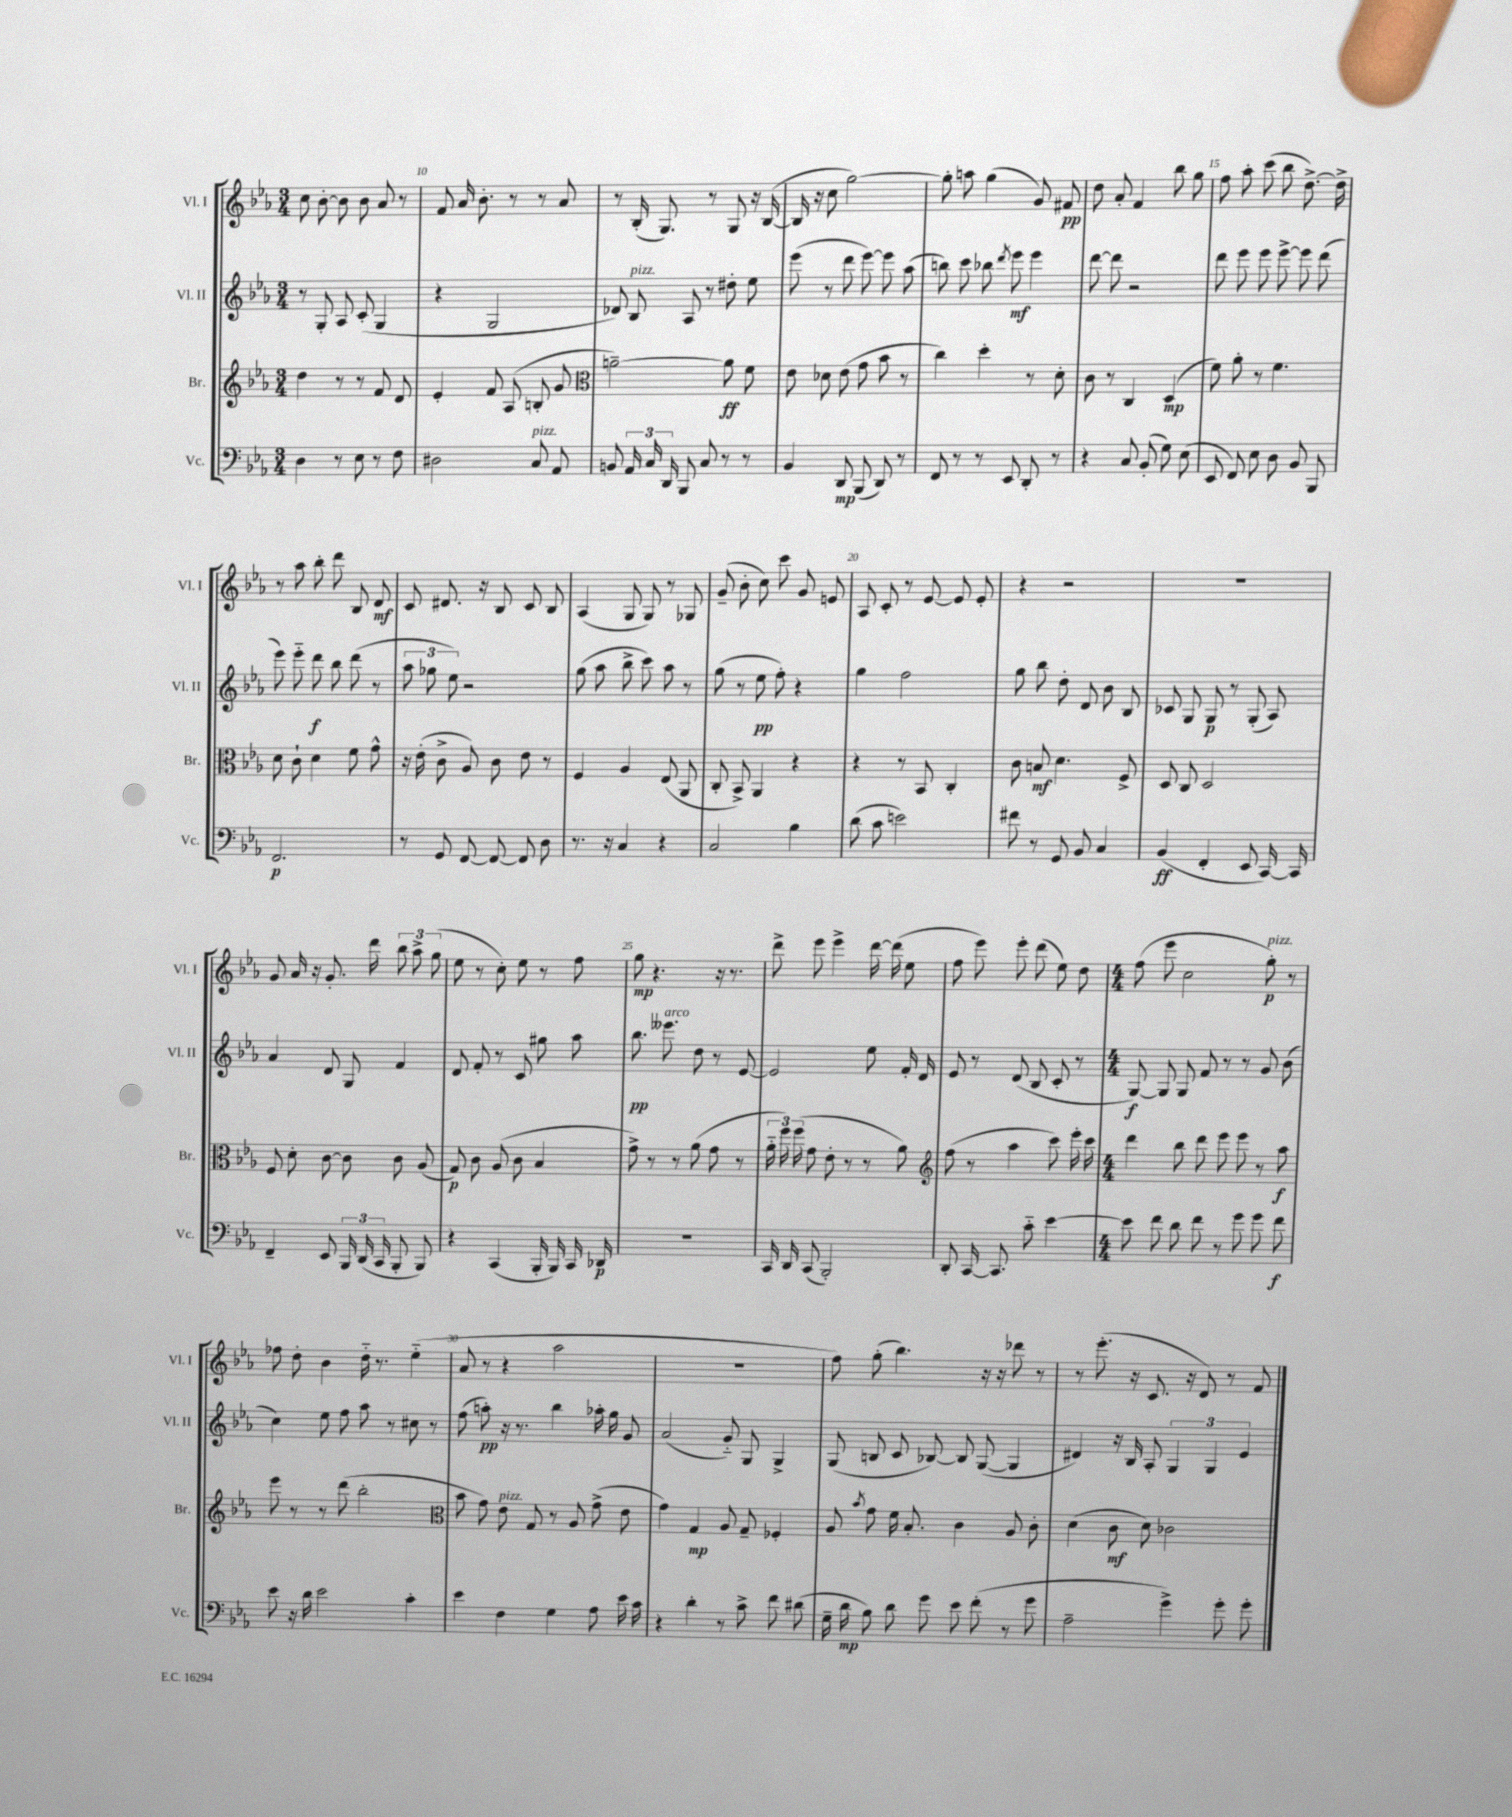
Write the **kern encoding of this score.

**kern	**dynam	**kern	**dynam	**kern	**dynam	**kern	**dynam
*part4	*part4	*part3	*part3	*part2	*part2	*part1	*part1
*staff4	*staff4	*staff3	*staff3	*staff2	*staff2	*staff1	*staff1
*I"Vc.	*	*I"Br.	*	*I"Vl. II	*	*I"Vl. I	*
*I'Vc.	*	*I'Br.	*	*I'Vl. II	*	*I'Vl. I	*
*clefF4	*	*clefG2	*	*clefG2	*	*clefG2	*
*k[b-e-a-]	*	*k[b-e-a-]	*	*k[b-e-a-]	*	*k[b-e-a-]	*
*M3/4	*	*M3/4	*	*M3/4	*	*M3/4	*
=9	=9	=9	=9	=9	=9	=9	=9
4D\	.	4dd\	.	8r	.	8cc\	.
.	.	.	.	8G'/	.	[8b-'\	.
8r	.	8r	.	8A-/	.	8b-\]	.
8E-\	.	8r	.	(8c'/	.	8b-\	.
8r	.	8f/	.	4G/	.	8a-/	.
8F\	.	8d/	.	.	.	8r	.
=10	=10	=10	=10	=10	=10	=10	=10
2D#X\	.	4e-'/	.	4r	.	8f/	.
.	.	.	.	.	.	16a-/	.
.	.	.	.	.	.	8.b-'\	.
.	.	8f/	.	2G/	.	.	.
.	.	(8A-/	.	.	.	8r	.
!LO:TX:a:i:t=pizz.	!	!	!	!	!	!	!
8C/	.	8Bn'/	.	.	.	8r	.
8AA-/	.	8g/	.	.	.	8a-/	.
=11	=11	=11	=11	=11	=11	=11	=11
*	*	*clefC3	*	*	*	*	*
8BBn/	.	[2an~\)	.	8d-X/)	.	8r	.
!	!	!	!	!LO:TX:a:i:t=pizz.	!	!	!
24AA-/	.	.	.	8B-/	.	(16B-'/	.
24C/	.	.	.	.	.	.	.
.	.	.	.	.	.	8.G/)	.
24DD/	.	.	.	.	.	.	.
8BBB-/	.	.	.	8A-/	.	.	.
8C/	.	.	.	8r	.	8r	.
8r	.	8a\]	ff	8dd#X'\	.	8G/	.
8r	.	8f\	.	8ee-\	.	16r	.
.	.	.	.	.	.	([16B-/	.
=12	=12	=12	=12	=12	=12	=12	=12
4BB-/	.	8e-\	.	(8eee-\	.	16B-/]	.
.	.	.	.	.	.	16r	.
.	.	8d-X\	.	8r	.	8cc\	.
8DD/	mp	(8e-\	.	8ddd\	.	[2gg\)	.
(8BBB-/	.	8g\	.	[8eee-\)	.	.	.
8DD/)	.	8b-\	.	8eee-\]	.	.	.
8r	.	8r	.	(8aa-\	.	.	.
=13	=13	=13	=13	=13	=13	=13	=13
8FF/	.	4cc\)	.	8bbn\)	.	8gg'\]	.
8r	.	.	.	8ccc\	.	8aan\	.
8r	.	4dd'\	.	8bb-X\	.	(4gg\	.
.	.	.	.	8qddd/	.	.	.
8EE-/	.	.	.	8eee-\	mf	.	.
8DD'/	.	8r	.	4eee-\	.	8g/)	.
8r	.	8d'\	.	.	.	8f#X/	pp
=14	=14	=14	=14	=14	=14	=14	=14
4r	.	8c\	.	[8ddd\	.	8dd\	.
.	.	8r	.	8ddd\]	.	8a-'/	.
8C/	.	4C/	.	2r	.	4f/	.
(8BB-'/	.	.	.	.	.	.	.
8G\)	.	(4D/	mp	.	.	8bb-\	.
(8E-\	.	.	.	.	.	8gg\	.
=15	=15	=15	=15	=15	=15	=15	=15
8EE-/	.	8f\)	.	8ddd\	.	8ff\	.
8FF/)	.	8a-'\	.	8eee-\	.	8aa-'\	.
8E-\	.	8r	.	8eee-\	.	(8ccc\	.
8D\	.	4.f\	.	[8eee-^\	.	8bb-\	.
8BB-/	.	.	.	8eee-\]	.	[8.dd^\)	.
8BBB-/	.	.	.	(8ddd\	.	.	.
.	.	.	.	.	.	16dd^\]	.
!!LO:LB:g=z
=16	=16	=16	=16	=16	=16	=16	=16
2.FF/	p	8d\	.	8eee-\)	.	8r	.
.	.	8c`\	.	8eee-\	.	8aa-\	.
.	.	4d\	.	8ddd\	f	8bb-'\	.
.	.	.	.	8bb-\	.	8ddd\	.
.	.	8f\	.	(8ddd\	.	8B-/	.
.	.	8g^^\	.	8r	.	8d/	mf
=17	=17	=17	=17	=17	=17	=17	=17
8r	.	16r	.	12aa-\	.	8c/	.
.	.	(16e-'\	.	.	.	.	.
.	.	.	.	12gg-X\	.	.	.
8GG/	.	8c^\	.	.	.	8.d#X/	.
.	.	.	.	12ee-\)	.	.	.
[8FF/	.	8A-/)	.	2r	.	.	.
.	.	.	.	.	.	16r	.
8FF/_	.	8c\	.	.	.	8B-/	.
8FF/]	.	8e-\	.	.	.	8c/	.
8D\	.	8r	.	.	.	8B-/	.
=18	=18	=18	=18	=18	=18	=18	=18
8.r	.	4F/	.	(8gg\	.	(4A-/	.
.	.	.	.	8aa-\	.	.	.
16r	.	.	.	.	.	.	.
4C/	.	4A-/	.	8bb-^\	.	8G/	.
.	.	.	.	8ccc\)	.	8G/)	.
4r	.	(8E-/	.	8aa-\	.	8r	.
.	.	8AA-/	.	8r	.	8G-X/	.
=19	=19	=19	=19	=19	=19	=19	=19
2C/	.	8C'/	.	(8gg\	.	(8g~/	.
.	.	8BB-^/)	.	8r	.	8b-'\	.
.	.	4AA-/	.	8ee-\	pp	8cc\)	.
.	.	.	.	8ff'\)	.	8ccc\	.
4B-\	.	4r	.	4r	.	8g/	.
.	.	.	.	.	.	8en/	.
=20	=20	=20	=20	=20	=20	=20	=20
(8d\	.	4r	.	4gg\	.	8A-/	.
8c\	.	.	.	.	.	8c'/	.
2en\)	.	8r	.	2ff\	.	8r	.
.	.	8BB-/	.	.	.	[8e-/	.
.	.	4C'/	.	.	.	8e-/]	.
.	.	.	.	.	.	8e-'/	.
=21	=21	=21	=21	=21	=21	=21	=21
8f#X\	.	8c\	.	8gg\	.	4r	.
8r	.	8Bn/	mf	8bb-\	.	.	.
8GG/	.	4.d\	.	8dd'\	.	2r	.
8BB-/	.	.	.	8d/	.	.	.
4C/	.	.	.	8b-\	.	.	.
.	.	8F^/	.	8B-/	.	.	.
=22	=22	=22	=22	=22	=22	=22	=22
(4BB-/	ff	8D/	.	8c-X/	.	2.r	.
.	.	8C/	.	8G/	.	.	.
4FF'/	.	2D/	.	8G/	p	.	.
.	.	.	.	8r	.	.	.
8EE-/	.	.	.	(8G'/	.	.	.
[16CC/)	.	.	.	8A-/)	.	.	.
16CC/]	.	.	.	.	.	.	.
!!LO:LB:g=z
=23	=23	=23	=23	=23	=23	=23	=23
4FF~/	.	8F/	.	4a-/	.	8g/	.
.	.	8d'\	.	.	.	16a-/	.
.	.	.	.	.	.	16r	.
8EE-/	.	[8c\	.	8d/	.	8.g'/	.
24BBB-/	.	8c\]	.	8G/	.	.	.
(24DD/	.	.	.	.	.	.	.
.	.	.	.	.	.	16ddd\	.
24CC/	.	.	.	.	.	.	.
8BBB-'/	.	8c\	.	4f/	.	12bb-\	.
.	.	.	.	.	.	12aa-^\	.
8BBB-/)	.	(8A-/	.	.	.	.	.
.	.	.	.	.	.	(12gg\	.
=24	=24	=24	=24	=24	=24	=24	=24
4r	.	8G/)	p	8d/	.	8ee-\	.
.	.	8c\	.	8f'/	.	8r	.
(4CC/	.	(8A-/	.	8r	.	8cc'\)	.
.	.	8c\	.	8c/	.	8ee-\	.
16BBB-'/	.	4B-/	.	8gg#X\	.	8r	.
16BBB-/)	.	.	.	.	.	.	.
16CC/	.	.	.	8aa-\	.	8ff\	.
16DD-X/	p	.	.	.	.	.	.
=25	=25	=25	=25	=25	=25	=25	=25
2.r	.	8g^\)	.	8.bb-\	pp	8gg\	mp
.	.	8r	.	.	.	4.r	.
!	!	!	!	!LO:TX:a:i:t=arco	!	!	!
.	.	.	.	8.eee--X\	.	.	.
.	.	8r	.	.	.	.	.
.	.	(8a-\	.	8dd\	.	.	.
.	.	8g\	.	8r	.	16r	.
.	.	.	.	.	.	8.r	.
.	.	8r	.	[8e-/	.	.	.
=26	=26	=26	=26	=26	=26	=26	=26
16CC/	.	24a-\	.	2e-/]	.	8ddd^\	.
.	.	24ff\)	.	.	.	.	.
16DD/	.	.	.	.	.	.	.
.	.	(24ff\	.	.	.	.	.
(8CC/	.	8g\	.	.	.	8eee-\	.
2BBB-'/)	.	8e-'\	.	.	.	4eee-^\	.
.	.	8r	.	.	.	.	.
.	.	8r	.	8ee-\	.	[16ddd\	.
.	.	.	.	.	.	(16ddd\]	.
.	.	8a-\)	.	16f'/	.	8ee-\	.
.	.	.	.	16d/	.	.	.
=27	=27	=27	=27	=27	=27	=27	=27
*	*	*clefG2	*	*	*	*	*
8DD'/	.	(8ff\	.	8e-/	.	8ff\	.
[16CC/	.	8r	.	8r	.	8eee-\)	.
8.CC/]	.	.	.	.	.	.	.
.	.	4aa-\	.	(8d/	.	8eee-'\	.
8c\	.	.	.	8B-/	.	(8ddd\	.
[4e-\	.	8ccc\)	.	8c'/	.	8ee-\)	.
.	.	16eee-'\	.	8r	.	8dd\	.
.	.	16ccc\	.	.	.	.	.
=28	=28	=28	=28	=28	=28	=28	=28
*M4/4	*	*M4/4	*	*M4/4	*	*M4/4	*
8e-\]	.	4ddd\	.	[8G/)	f	(8ff\	.
8f\	.	.	.	8G/]	.	8eee-\	.
8d\	.	8bb-\	.	8G/	.	2cc\	.
8f\	.	8ddd\	.	8f/	.	.	.
8r	.	8eee-\	.	8r	.	.	.
8g\	.	8eee-\	.	8r	.	.	.
!	!	!	!	!	!	!LO:TX:a:i:t=pizz.	!
8g\	.	8r	.	8g/	.	8gg'\)	p
8f\	f	8aa-\	f	(8b-\	.	8r	.
!!LO:LB:g=z
=29	=29	=29	=29	=29	=29	=29	=29
8e-\	.	8eee-\	.	4cc\)	.	8ff-X\	.
16r	.	8r	.	.	.	8dd'\	.
16d\	.	.	.	.	.	.	.
2e-\	.	8r	.	8ee-\	.	4b-\	.
.	.	(8ddd\	.	8ff\	.	.	.
.	.	2bb-'\	.	8aa-\	.	16dd\	.
.	.	.	.	.	.	8.r	.
.	.	.	.	8r	.	.	.
4c'\	.	.	.	8cc#X\	.	(4ee-\	.
.	.	.	.	8r	.	.	.
=30	=30	=30	=30	=30	=30	=30	=30
*	*	*clefC3	*	*	*	*	*
4e-\	.	8b-\	.	(8ff\	.	8a-/	.
.	.	8g\)	.	8aan'\)	pp	8r	.
!	!	!LO:TX:a:i:t=pizz.	!	!	!	!	!
4F\	.	8e-\	.	16r	.	4r	.
.	.	.	.	8.r	.	.	.
.	.	8G/	.	.	.	.	.
4G\	.	8r	.	4bb-\	.	2aa-\	.
.	.	8A-/	.	.	.	.	.
8A-\	.	(8g^\	.	16aa-X'\	.	.	.
.	.	.	.	16gg\	.	.	.
16e-\	.	8e-\	.	8g/	.	.	.
16c\	.	.	.	.	.	.	.
=31	=31	=31	=31	=31	=31	=31	=31
4r	.	4g\)	.	(2a-/	.	1r	.
4d'\	.	4G/	mp	.	.	.	.
8r	.	8A-/	.	8g/)	.	.	.
8c^\	.	8G~/	.	8G/	.	.	.
8f\	.	4F-X'/	.	4G^/	.	.	.
(8d#X\	.	.	.	.	.	.	.
=32	=32	=32	=32	=32	=32	=32	=32
16G~\	.	8A-/	.	(8G/	.	8ff\)	.
16d\	mp	.	.	.	.	.	.
.	.	8qb-/	.	.	.	.	.
8B-\)	.	8g\	.	8Bn/	.	(8gg'\	.
8d\	.	16f\	.	8c/	.	4.bb-\)	.
.	.	8.B-'/	.	.	.	.	.
8g\	.	.	.	[8B-X/)	.	.	.
8e-\	.	4c\	.	8B-/]	.	.	.
(8f'\	.	.	.	([8G/	.	16r	.
.	.	.	.	.	.	16r	.
8r	.	8A-/	.	4G/]	.	8ddd-X\	.
8g\	.	8c'\	.	.	.	8r	.
=33	=33	=33	=33	=33	=33	=33	=33
2A-~\	.	(4d\	.	4d#X/)	.	8r	.
.	.	.	.	.	.	(8.eee-'\	.
.	.	8c\	mf	16r	.	.	.
.	.	.	.	16B-/	.	16r	.
.	.	8d\)	.	8A-'/	.	8.c/	.
4g^\)	.	2c-X\	.	6G/	.	.	.
.	.	.	.	.	.	16r	.
.	.	.	.	.	.	8d/)	.
.	.	.	.	6G/	.	.	.
8g'\	.	.	.	.	.	8r	.
.	.	.	.	6e-/	.	.	.
8g'\	.	.	.	.	.	8f/	.
==	==	==	==	==	==	==	==
*-	*-	*-	*-	*-	*-	*-	*-
